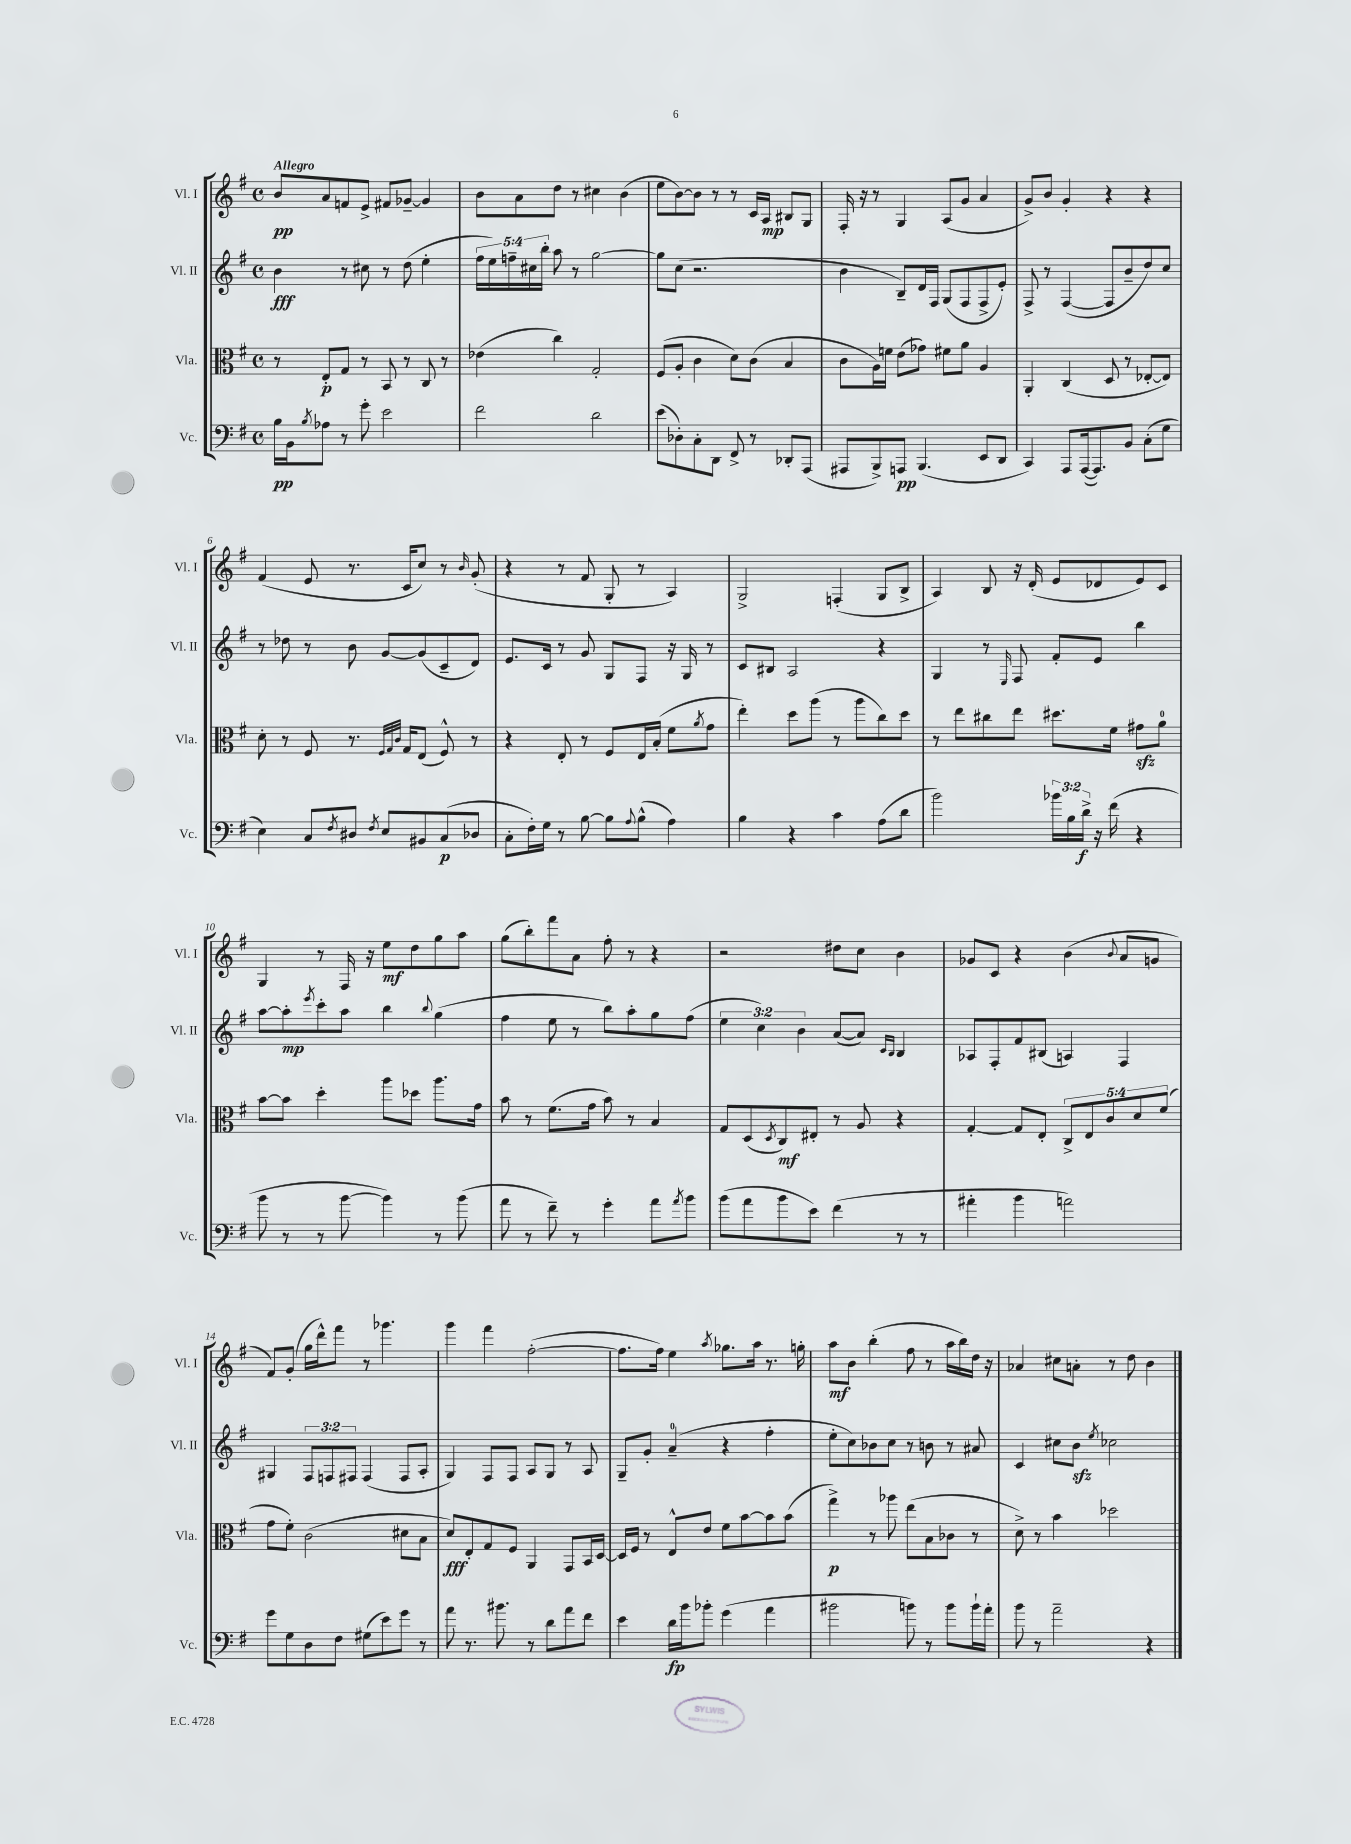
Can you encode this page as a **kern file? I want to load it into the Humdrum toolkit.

**kern	**dynam	**kern	**dynam	**kern	**dynam	**kern	**dynam
*part4	*part4	*part3	*part3	*part2	*part2	*part1	*part1
*staff4	*staff4	*staff3	*staff3	*staff2	*staff2	*staff1	*staff1
*I"Vc.	*	*I"Vla.	*	*I"Vl. II	*	*I"Vl. I	*
*I'Vc.	*	*I'Vla.	*	*I'Vl. II	*	*I'Vl. I	*
*clefF4	*	*clefC3	*	*clefG2	*	*clefG2	*
*k[f#]	*	*k[f#]	*	*k[f#]	*	*k[f#]	*
*M4/4	*	*M4/4	*	*M4/4	*	*M4/4	*
*met(c)	*	*met(c)	*	*met(c)	*	*met(c)	*
=1	=1	=1	=1	=1	=1	=1	=1
!	!	!	!	!	!	!LO:TX:a:B:t=Allegro	!
16B\LL	pp	8r	.	4b\	fff	8b/L	pp
16BB\J	.	.	.	.	.	.	.
8qB/	.	.	.	.	.	.	.
8A-X\J	.	8E'/L	p	.	.	8a/	.
8r	.	8G/J	.	8r	.	8fn/	.
8g'\	.	8r	.	8cc#X\	.	8e^/J	.
2e\	.	8BB/	.	8r	.	8f#X/L	.
.	.	8r	.	(8dd\	.	[8g-X~/J	.
.	.	8C/	.	4ee'\	.	4g-/]	.
.	.	8r	.	.	.	.	.
=2	=2	=2	=2	=2	=2	=2	=2
2f#\	.	(4e-X\	.	20ff#\LL	.	8b\L	.
.	.	.	.	20ee\)	.	.	.
.	.	.	.	20ffn~\	.	.	.
.	.	.	.	.	.	8a\	.
.	.	.	.	20cc#X\	.	.	.
.	.	.	.	20bb'\JJ	.	.	.
.	.	4cc\)	.	8aa\	.	8dd\J	.
.	.	.	.	8r	.	8r	.
2d\	.	2G'/	.	[2gg\	.	4cc#X\	.
.	.	.	.	.	.	(4b\	.
=3	=3	=3	=3	=3	=3	=3	=3
(8e\L	.	(8F#/L	.	8gg\L]	.	8ee\L	.
8D-X'\)	.	8A'/J	.	(8cc\J	.	[8b\)	.
8C'\	.	4c\	.	2.r	.	8b\J]	.
8DD\J	.	.	.	.	.	8r	.
8FF#^/	.	8d\L)	.	.	.	8r	.
8r	.	(8c\J	.	.	.	16c/LL	.
.	.	.	.	.	.	16A/JJ	mp
8DD-X'/L	.	4B/	.	.	.	8B#X/L	.
(8AAA/J	.	.	.	.	.	8G/J	.
=4	=4	=4	=4	=4	=4	=4	=4
8AAA#X/L	.	8c\L	.	4b\	.	16F#'/	.
.	.	.	.	.	.	16r	.
8BBB^/)	.	16A\L)	.	.	.	8r	.
.	.	16fn\JJ	.	.	.	.	.
8AAAn/J	pp	(8e\L	.	8B~/L)	.	4G/	.
(4.BBB/	.	8g-X\J)	.	16d/L	.	.	.
.	.	.	.	16F#/JJ	.	.	.
.	.	8f#X\L	.	(8G/L	.	(8A/L	.
.	.	8a\J	.	8F#/	.	8g/J	.
8EE/L	.	4A/	.	8F#^/	.	4a/	.
8DD/J	.	.	.	8e'/J)	.	.	.
=5	=5	=5	=5	=5	=5	=5	=5
4CC/)	.	4AA'/	.	8F#^/	.	8g^/L)	.
.	.	.	.	8r	.	8b/J	.
8AAA/L	.	(4C/	.	([4F#/	.	4g'/	.
([16AAA/k	.	.	.	.	.	.	.
8.AAA/])	.	.	.	.	.	.	.
.	.	8D/	.	8F#/L]	.	4r	.
8BB/J	.	8r	.	8b~/	.	.	.
(8C'\L	.	[8E-X'/L	.	8dd/)	.	4r	.
8G\J	.	8E-/J])	.	8cc/J	.	.	.
!!LO:LB:g=z
=6	=6	=6	=6	=6	=6	=6	=6
4E\)	.	8d'\	.	8r	.	(4f#/	.
.	.	8r	.	8dd-X\	.	.	.
8C/L	.	8F#/	.	8r	.	8e/	.
8qF#/	.	.	.	.	.	.	.
8D#X/J	.	8.r	.	8b\	.	8.r	.
8qF#/	.	.	.	.	.	.	.
8E/L	.	.	.	[8g/L	.	.	.
.	.	32qqF#/LLL	.	.	.	.	.
.	.	32qqG/	.	.	.	.	.
.	.	32qqc/JJJ	.	.	.	.	.
.	.	16G/KL	.	.	.	16c/KL	.
8BB#X/	.	(8E/J	.	(8g/]	.	8cc/J)	.
(8C/	p	8F#^^/)	.	8c~/	.	8r	.
.	.	.	.	.	.	16qqb/	.
8D-X/J	.	8r	.	8d/J)	.	(8g'/	.
=7	=7	=7	=7	=7	=7	=7	=7
8C'\L	.	4r	.	8.e/L	.	4r	.
16F#'\L)	.	.	.	.	.	.	.
16G\JJ	.	.	.	16c/Jk	.	.	.
8r	.	8E'/	.	8r	.	8r	.
[8B\	.	8r	.	8g/	.	8f#/	.
8B\L]	.	8F#/L	.	8G/L	.	8G'/	.
8qqA/	.	.	.	.	.	.	.
(8B^^\J	.	16E/L	.	8F#/J	.	8r	.
.	.	(16B'/JJ	.	.	.	.	.
4A\)	.	8f#\L	.	16r	.	4A/)	.
.	.	.	.	16G/	.	.	.
.	.	8qa/	.	.	.	.	.
.	.	8g\J	.	8r	.	.	.
=8	=8	=8	=8	=8	=8	=8	=8
4B\	.	4ee'\)	.	8c/L	.	2G^/	.
.	.	.	.	8B#X/J	.	.	.
4r	.	8dd\L	.	2A/	.	.	.
.	.	(8aa\J	.	.	.	.	.
4c\	.	8r	.	.	.	(4Fn'/	.
.	.	8aa\L	.	.	.	.	.
(8A\L	.	8cc\)	.	4r	.	8G/L	.
8d\J	.	8dd\J	.	.	.	8B^/J	.
=9	=9	=9	=9	=9	=9	=9	=9
2b\)	.	8r	.	4G/	.	4A/)	.
.	.	8ee\L	.	.	.	.	.
.	.	8cc#X\	.	8r	.	8B/	.
.	.	.	.	16qqE/	.	.	.
.	.	8ee\J	.	8F#/	.	16r	.
.	.	.	.	.	.	(16d'/	.
24b-X\LL	.	8.dd#X\L	.	8f#'/L	.	8e/L	.
24B\	.	.	.	.	.	.	.
24d^\JJ	f	.	.	.	.	.	.
16r	.	.	.	8e/J	.	8d-X/	.
(16f#\	.	16f#\Jk	.	.	.	.	.
4r	.	8g#Xzz\L	.	4bb\	.	8e/)	.
.	.	8a\J	.	.	.	8c/J	.
!!LO:LB:g=z
=10	=10	=10	=10	=10	=10	=10	=10
8b\	.	[8b\L	.	[8aa\L	.	4G/	.
8r	.	8b\J]	.	8aa'\]	mp	.	.
.	.	.	.	8qeee/	.	.	.
8r	.	4dd'\	.	8ccc'\	.	8r	.
[8b\	.	.	.	8aa\J	.	16F#/	.
.	.	.	.	.	.	16r	.
4b\])	.	8aa\L	.	4bb\	.	8ee\L	mf
.	.	8dd-X\J	.	.	.	8dd\	.
.	.	.	.	8qqbb/	.	.	.
8r	.	8.aa\L	.	(4gg\	.	8gg\	.
(8b\	.	.	.	.	.	8aa\J	.
.	.	16g\Jk	.	.	.	.	.
=11	=11	=11	=11	=11	=11	=11	=11
8a\	.	8b\	.	4ff#\	.	(8gg\L	.
8r	.	8r	.	.	.	8bb'\)	.
8f#~\)	.	(8.f#\L	.	8ee\	.	8fff#\	.
8r	.	.	.	8r	.	8a\J	.
.	.	16g\Jk	.	.	.	.	.
4g'\	.	8b\)	.	8bb\L)	.	8ff#'\	.
.	.	8r	.	8aa'\	.	8r	.
8a\L	.	4B/	.	8gg\	.	4r	.
8qa/	.	.	.	.	.	.	.
8b\J	.	.	.	(8ff#\J	.	.	.
=12	=12	=12	=12	=12	=12	=12	=12
(8b\L	.	8G/L	.	6ee\	.	2r	.
8a\	.	(8D/	.	.	.	.	.
.	.	.	.	6cc\)	.	.	.
.	.	8qD/	.	.	.	.	.
8b\	.	8C/)	mf	.	.	.	.
.	.	.	.	6b\	.	.	.
8e\J)	.	8E#X'/J	.	.	.	.	.
(4f#\	.	8r	.	([8a/L	.	8dd#X\L	.
.	.	8A/	.	8a/J])	.	8cc\J	.
.	.	.	.	16qqc/LL	.	.	.
.	.	.	.	16qqB/JJ	.	.	.
8r	.	4r	.	4B/	.	4b\	.
8r	.	.	.	.	.	.	.
=13	=13	=13	=13	=13	=13	=13	=13
4a#X'\	.	[4G'/	.	8A-X/L	.	8g-X/L	.
.	.	.	.	8F#'/	.	8c/J	.
4b\	.	8G/L]	.	8f#/	.	4r	.
.	.	8E'/J	.	(8B#X/J	.	.	.
2an\)	.	10C^/L	.	4An/)	.	(4b\	.
.	.	10E/	.	.	.	.	.
.	.	10c/	.	.	.	.	.
.	.	.	.	.	.	8qqb/	.
.	.	.	.	4F#/	.	8a/L	.
.	.	10d/	.	.	.	.	.
.	.	.	.	.	.	8gn/J	.
.	.	(10f#/J	.	.	.	.	.
!!LO:LB:g=z
=14	=14	=14	=14	=14	=14	=14	=14
8g\L	.	8g\L	.	4G#X/	.	8f#/L)	.
8G\	.	8f#'\J)	.	.	.	(8g'/J	.
8D\	.	(2c\	.	12F#/L	.	16gg\LL	.
.	.	.	.	.	.	16ddd^^\J)	.
.	.	.	.	12Fn/	.	.	.
8F#\J	.	.	.	.	.	8fff#\J	.
.	.	.	.	12F#X/J	.	.	.
(8G#X\L	.	.	.	(4F#/	.	8r	.
8e\)	.	.	.	.	.	4.ggg-X\	.
8g\J	.	8d#X\L	.	8F#/L	.	.	.
8r	.	8B\J	.	8A'/J	.	.	.
=15	=15	=15	=15	=15	=15	=15	=15
8a\	.	8d/L)	fff	4G/)	.	4ggg\	.
8.r	.	8E'/	.	.	.	.	.
.	.	8G/	.	8F#/L	.	4fff#\	.
8.b#X\	.	.	.	.	.	.	.
.	.	8F#/J	.	8F#/J	.	.	.
8r	.	4AA/	.	8A/L	.	([2ff#'\	.
8d\L	.	.	.	8G/J	.	.	.
8a\	.	8GG/L	.	8r	.	.	.
8f#\J	.	16BB/L	.	8A/	.	.	.
.	.	[16D/JJ	.	.	.	.	.
=16	=16	=16	=16	=16	=16	=16	=16
4e\	.	16D/LL]	.	8G~/L	.	8.ff#\L]	.
.	.	16F#/JJ	.	.	.	.	.
.	.	8r	.	8g'/J	.	.	.
.	.	.	.	.	.	16ff#\Jk)	.
16d\LL	fp	8E^^/L	.	(4a~/	.	4ee\	.
16b\J	.	.	.	.	.	.	.
8b-X'\J	.	8e/J	.	.	.	.	.
.	.	.	.	.	.	8qaa/	.
(4g\	.	8f#\L	.	4r	.	8.gg-X\L	.
.	.	[8b\	.	.	.	.	.
.	.	.	.	.	.	16aa\Jk	.
4a\	.	8b\]	.	4ff#'\	.	8.r	.
.	.	(8b\J	.	.	.	.	.
.	.	.	.	.	.	16ggn'\	.
=17	=17	=17	=17	=17	=17	=17	=17
2b#X\	.	4gg^\)	p	8ee'\L	.	8aa\L	mf
.	.	.	.	8cc\)	.	8b\J	.
.	.	8r	.	8b-X\	.	(4bb'\	.
.	.	8aa-X\	.	8cc\J	.	.	.
8bn\)	.	(8ee\L	.	8r	.	8ff#\	.
8r	.	8B\	.	8bn\	.	8r	.
8b\L	.	8c-X\J	.	8r	.	16aa\LL	.
.	.	.	.	.	.	16bb\)	.
16b`\L	.	8r	.	8a#X/	.	16dd\JJ	.
16a'\JJ	.	.	.	.	.	16r	.
=18	=18	=18	=18	=18	=18	=18	=18
8b\	.	8d^\)	.	4c/	.	4a-X/	.
8r	.	8r	.	.	.	.	.
2a~\	.	4b\	.	8cc#X\L	.	8cc#X\L	.
.	.	.	.	8bzz\J	.	8an'\J	.
.	.	.	.	8qee/	.	.	.
.	.	2dd-X\	.	2cc-X\	.	8r	.
.	.	.	.	.	.	8dd\	.
4r	.	.	.	.	.	4b\	.
==	==	==	==	==	==	==	==
*-	*-	*-	*-	*-	*-	*-	*-
